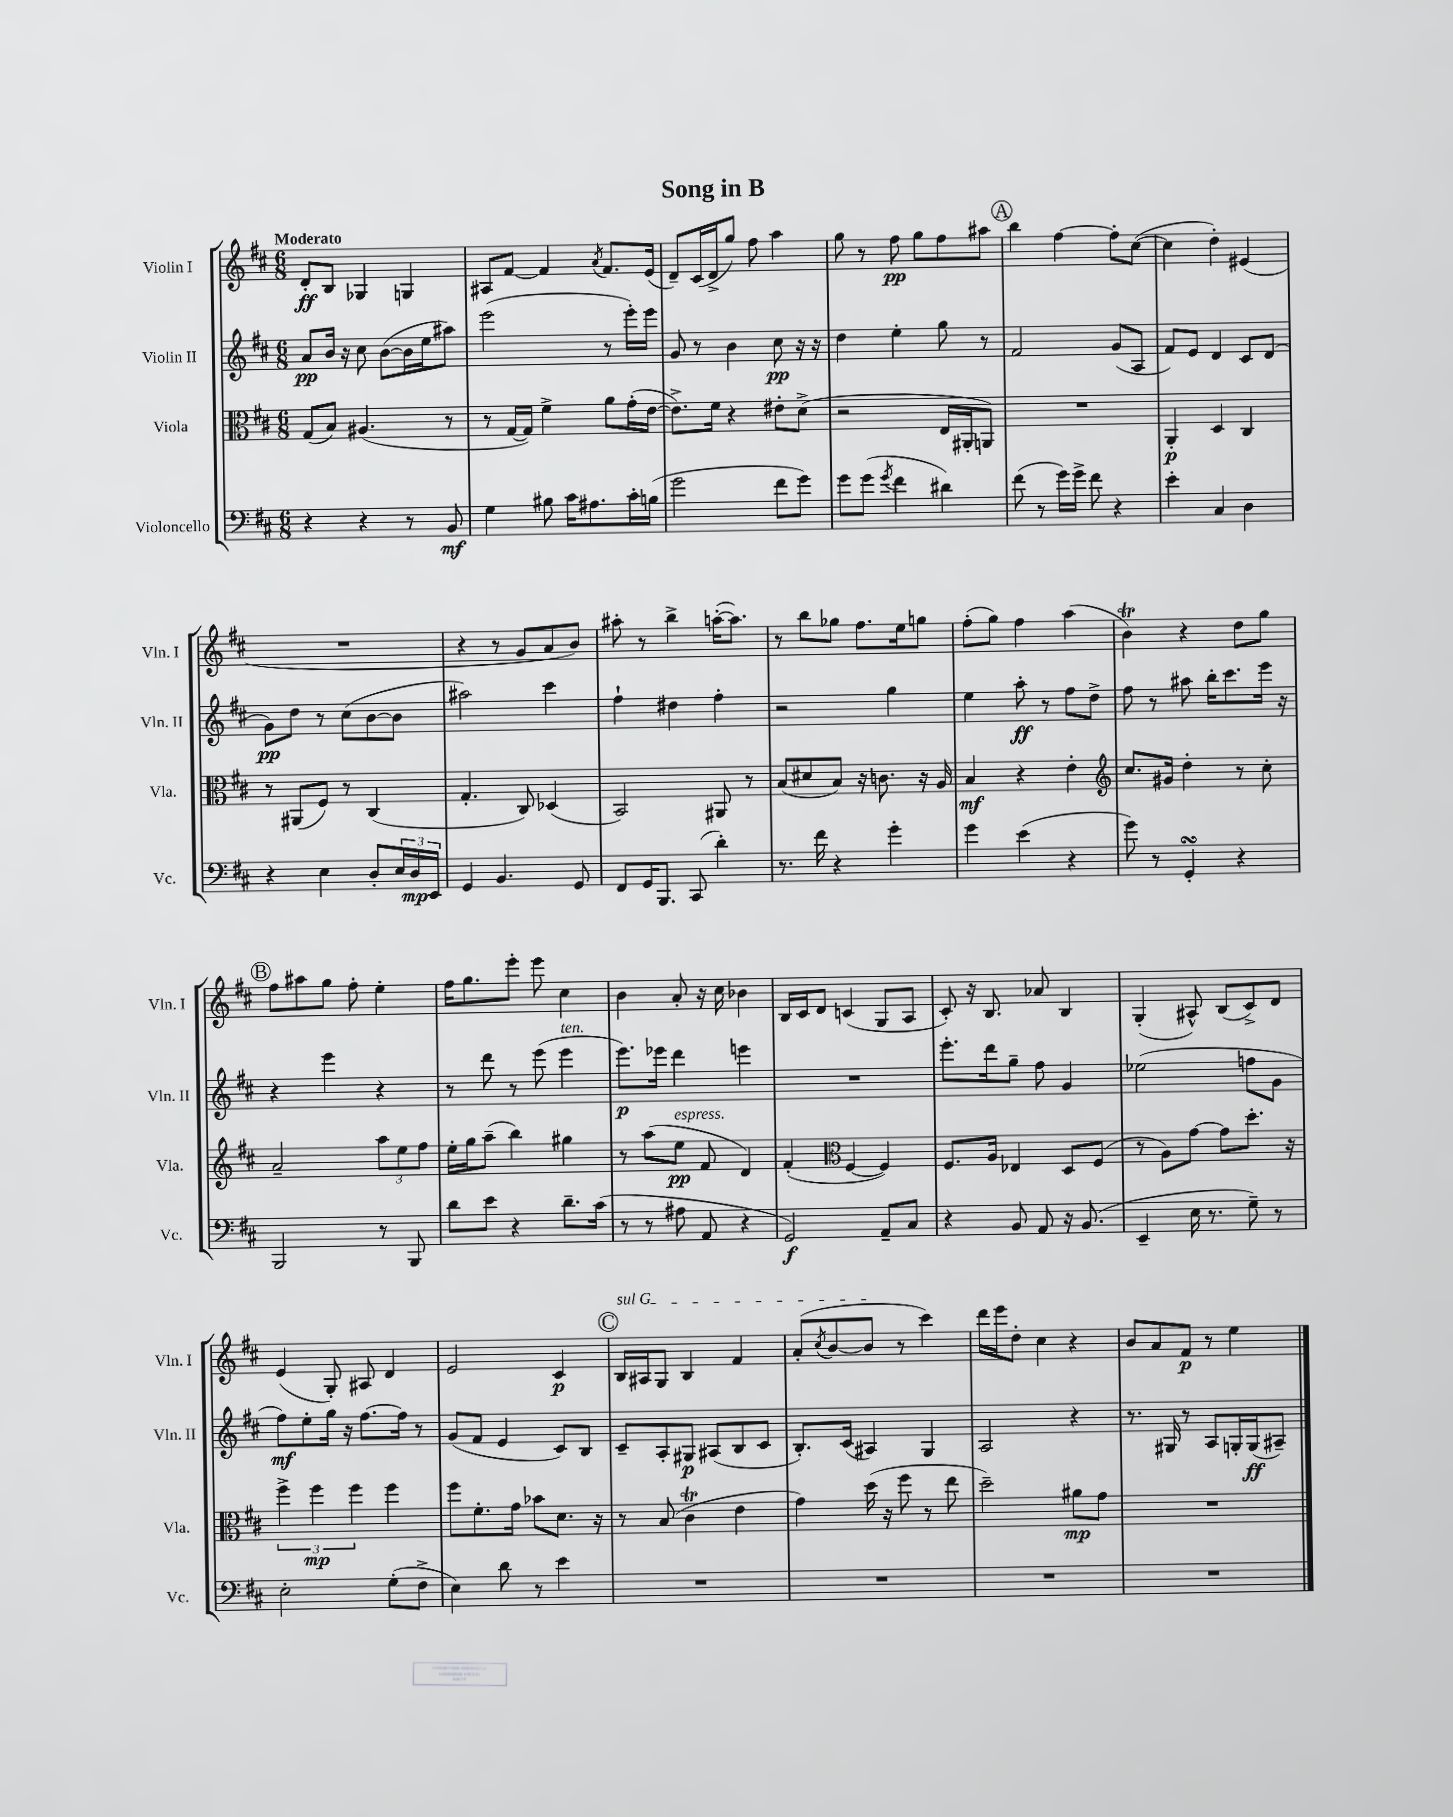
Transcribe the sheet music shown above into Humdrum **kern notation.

**kern	**dynam	**kern	**dynam	**kern	**dynam	**kern	**dynam
*part4	*part4	*part3	*part3	*part2	*part2	*part1	*part1
*staff4	*staff4	*staff3	*staff3	*staff2	*staff2	*staff1	*staff1
*I"Violoncello	*	*I"Viola	*	*I"Violin II	*	*I"Violin I	*
*I'Vc.	*	*I'Vla.	*	*I'Vln. II	*	*I'Vln. I	*
*clefF4	*	*clefC3	*	*clefG2	*	*clefG2	*
*k[f#c#]	*	*k[f#c#]	*	*k[f#c#]	*	*k[f#c#]	*
*M6/8	*	*M6/8	*	*M6/8	*	*M6/8	*
=1	=1	=1	=1	=1	=1	=1	=1
!	!	!	!	!	!	!LO:TX:a:B:t=Moderato	!
4r	.	(8G/L	.	8a/L	pp	8d'/L	ff
.	.	8B/J)	.	16b/Jk	.	8B/J	.
.	.	.	.	16r	.	.	.
4r	.	(4.A#X/	.	8cc#\	.	4G-X/	.
.	.	.	.	([8b\L	.	.	.
8r	.	.	.	16b\L]	.	4Gn/	.
.	.	.	.	16ee\J	.	.	.
8BB/	mf	8r	.	8aa#X\J)	.	.	.
=2	=2	=2	=2	=2	=2	=2	=2
4G\	.	8r	.	(2eee\	.	8A#X/L	.
.	.	[16G/LL	.	.	.	[8f#/J	.
.	.	16G/JJ])	.	.	.	.	.
8B#X\	.	4f#^\	.	.	.	4f#/]	.
16c#\KL	.	.	.	.	.	.	.
8.A#X\	.	.	.	.	.	.	.
.	.	.	.	.	.	8qa/	.
.	.	8a\L	.	8r	.	8.f#/L	.
16c#'\L	.	(16g'\L	.	16eee'\LL)	.	.	.
(16Bn\JJ	.	[16e\JJ	.	16eee\JJ	.	(16e/Jk	.
=3	=3	=3	=3	=3	=3	=3	=3
2g\	.	8.e^\L])	.	8g/	.	8d~/L)	.
.	.	.	.	8r	.	(16c#/L	.
.	.	16f#\Jk	.	.	.	16d^/J	.
.	.	4r	.	4b\	.	8gg/J)	.
.	.	.	.	.	.	8ff#\	.
8f#\L	.	8e#X'\L	.	8cc#\	pp	4aa\	.
8g\J)	.	(8d^\J	.	16r	.	.	.
.	.	.	.	16r	.	.	.
=4	=4	=4	=4	=4	=4	=4	=4
8g\L	.	2r	.	4dd\	.	8gg\	.
(8g\J	.	.	.	.	.	8r	.
8qg/	.	.	.	.	.	.	.
4f#\	.	.	.	4ee'\	.	8ff#\	pp
.	.	.	.	.	.	8gg\L	.
4d#X\)	.	16E/LL	.	8gg\	.	8ff#\	.
.	.	16AA#X'/J	.	.	.	.	.
.	.	8AAn/J)	.	8r	.	8aa#X\J	.
!!LO:REH:place=s1:t=A
=5	=5	=5	=5	=5	=5	=5	=5
(8f#\	.	2.r	.	2f#/	.	4bb\	.
8r	.	.	.	.	.	.	.
16g\LL)	.	.	.	.	.	[4ff#\	.
16g^\JJ	.	.	.	.	.	.	.
8f#\	.	.	.	.	.	.	.
4r	.	.	.	(8g/L	.	8ff#'\L]	.
.	.	.	.	8A/J	.	([8cc#\J	.
=6	=6	=6	=6	=6	=6	=6	=6
4e'\	.	4AA'/	p	8f#/L)	.	4cc#\]	.
.	.	.	.	8e/J	.	.	.
4C#/	.	4D/	.	4d/	.	4dd'\)	.
4D\	.	4C#/	.	8c#/L	.	(4e#X/	.
.	.	.	.	(8d/J	.	.	.
!!LO:LB:g=z
=7	=7	=7	=7	=7	=7	=7	=7
4r	.	8r	.	8g\L)	pp	2.r	.
.	.	(8AA#X/L	.	8dd\J	.	.	.
4E\	.	8F#/J)	.	8r	.	.	.
.	.	8r	.	(8cc#\L	.	.	.
8D'/L	.	(4C#/	.	[8b\	.	.	.
24E/L	.	.	.	8b\J]	.	.	.
24D/	mp	.	.	.	.	.	.
24EE/JJ	.	.	.	.	.	.	.
=8	=8	=8	=8	=8	=8	=8	=8
4GG/	.	4.G'/	.	2aa#X\)	.	4r	.
4.BB/	.	.	.	.	.	8r	.
.	.	8C#/)	.	.	.	8g/L	.
.	.	(4D-X/	.	4ccc#\	.	8a/	.
8GG/	.	.	.	.	.	8b/J)	.
=9	=9	=9	=9	=9	=9	=9	=9
8FF#/L	.	2BB/)	.	4ff#`\	.	8aa#X'\	.
16GG/K	.	.	.	.	.	8r	.
8.BBB/J	.	.	.	.	.	.	.
.	.	.	.	4dd#X\	.	4bb^\	.
(8CC#/	.	.	.	.	.	.	.
4d'\)	.	8AA#X/	.	4ff#'\	.	([16aan'\KL	.
.	.	.	.	.	.	8.aa\J])	.
.	.	8r	.	.	.	.	.
=10	=10	=10	=10	=10	=10	=10	=10
8.r	.	(8B/L	.	2r	.	8r	.
.	.	8d#X/	.	.	.	8bb\L	.
16f#\	.	.	.	.	.	.	.
4r	.	8B/J)	.	.	.	8gg-X\J	.
.	.	16r	.	.	.	8.ff#\L	.
.	.	8.cn\	.	.	.	.	.
4g'\	.	.	.	4gg\	.	.	.
.	.	.	.	.	.	16ee\k	.
.	.	16r	.	.	.	8ggn\J	.
.	.	16A/	.	.	.	.	.
=11	=11	=11	=11	=11	=11	=11	=11
4g\	.	4B/	mf	4ee\	.	(8ff#'\L	.
.	.	.	.	.	.	8gg\J)	.
(4e\	.	4r	.	8aa'\	ff	4ff#\	.
.	.	.	.	8r	.	.	.
4r	.	4e'\	.	8ff#\L	.	(4aa\	.
.	.	.	.	8dd^\J	.	.	.
=12	=12	=12	=12	=12	=12	=12	=12
*	*	*clefG2	*	*	*	*	*
8g\)	.	8.cc#/L	.	8ff#\	.	4bT\)	.
8r	.	.	.	8r	.	.	.
.	.	16g#X/Jk	.	.	.	.	.
4GGsSSs'/	.	4dd'\	.	8aa#X\	.	4r	.
.	.	.	.	16bb'\KL	.	.	.
.	.	.	.	8.ccc#\	.	.	.
4r	.	8r	.	.	.	8dd\L	.
.	.	8cc#'\	.	16eee\Jk	.	8gg\J	.
.	.	.	.	16r	.	.	.
!!LO:LB:g=z
!!LO:REH:place=s1:t=B
=13	=13	=13	=13	=13	=13	=13	=13
2BBB/	.	2a~/	.	4r	.	8ff#\L	.
.	.	.	.	.	.	8aa#X\	.
.	.	.	.	4eee\	.	8gg\J	.
.	.	.	.	.	.	8ff#'\	.
8r	.	12aa\L	.	4r	.	4ee'\	.
.	.	12ee\	.	.	.	.	.
8BBB/	.	.	.	.	.	.	.
.	.	12ff#\J	.	.	.	.	.
=14	=14	=14	=14	=14	=14	=14	=14
8d\L	.	16ee'\LL	.	8r	.	16ff#\KL	.
.	.	16gg\J	.	.	.	8.gg\	.
8e\J	.	(8aa~\J	.	8ddd\	.	.	.
4r	.	4bb\)	.	8r	.	8eee'\J	.
.	.	.	.	(8eee\	.	8eee\	.
!	!	!	!	!LO:TX:a:i:t=ten.	!	!	!
8.d~\L	.	4gg#X\	.	4eee\	.	4cc#\	.
(16c#\Jk	.	.	.	.	.	.	.
=15	=15	=15	=15	=15	=15	=15	=15
8r	.	8r	.	8.eee\L)	p	4b\	.
8r	.	(8aa\L	.	.	.	.	.
.	.	.	.	16eee-X\Jk	.	.	.
!	!	!LO:TX:a:i:t=espress.	!	!	!	!	!
8A#X\	.	8ee\J	pp	4ddd\	.	8a'/	.
8AA/	.	8f#/	.	.	.	16r	.
.	.	.	.	.	.	16cc#\	.
4r	.	4d/)	.	4eeen\	.	4b-X\	.
=16	=16	=16	=16	=16	=16	=16	=16
2GG/)	f	(4f#'/	.	2.r	.	16B/LL	.
.	.	.	.	.	.	16c#/J	.
.	.	.	.	.	.	8d/J	.
*	*	*clefC3	*	*	*	*	*
.	.	[4F#/	.	.	.	(4cn/	.
8AA~/L	.	4F#/])	.	.	.	8G/L	.
8C#/J	.	.	.	.	.	8A/J	.
=17	=17	=17	=17	=17	=17	=17	=17
4r	.	8.F#/L	.	8.eee'\L	.	8c#'/)	.
.	.	.	.	.	.	16r	.
.	.	16A/Jk	.	16ddd\k	.	8.B/	.
8BB/	.	4E-X/	.	8gg~\J	.	.	.
8AA/	.	.	.	8ff#\	.	8a-X/	.
16r	.	8D/L	.	4g/	.	4B/	.
(8.BB/	.	.	.	.	.	.	.
.	.	(8F#/J	.	.	.	.	.
=18	=18	=18	=18	=18	=18	=18	=18
4EE~/	.	8r	.	(2ee-X\	.	(4G'/	.
.	.	8A\L)	.	.	.	.	.
16E\	.	[8g\J	.	.	.	8A#X^^/)	.
8.r	.	.	.	.	.	.	.
.	.	8g\L]	.	.	.	(8B/L	.
8G~\)	.	8.dd'\J	.	8ffn\L	.	8c#^/)	.
8r	.	.	.	8g\J	.	8d/J	.
.	.	16r	.	.	.	.	.
!!LO:LB:g=z
=19	=19	=19	=19	=19	=19	=19	=19
2E'\	.	6ff#^\	.	8ff#\L)	mf	(4e/	.
.	.	.	.	8ee'\	.	.	.
.	.	6ff#\	mp	.	.	.	.
.	.	.	.	16gg\Jk	.	8G'/)	.
.	.	.	.	16r	.	.	.
.	.	6ff#\	.	.	.	.	.
.	.	.	.	[8.ff#\L	.	8A#X/	.
(8G'\L	.	4ff#\	.	.	.	4d/	.
.	.	.	.	16ff#\Jk]	.	.	.
8F#^\J	.	.	.	8r	.	.	.
=20	=20	=20	=20	=20	=20	=20	=20
4E\)	.	8ff#\L	.	(8g/L	.	2e/	.
.	.	8.f#'\	.	8f#/J	.	.	.
8d\	.	.	.	4e/	.	.	.
.	.	16g\Jk	.	.	.	.	.
8r	.	8b-X\L	.	.	.	.	.
4e\	.	8.d\J	.	8c#/L)	.	4c#/	p
.	.	.	.	8B/J	.	.	.
.	.	16r	.	.	.	.	.
!!LO:REH:place=s1:t=C
=21	=21	=21	=21	=21	=21	=21	=21
!	!	!	!	!	!	!LO:TX:a:i:t=sul G	!
2.r	.	8r	.	8c#~/L	.	16B/LL	.
.	.	.	.	.	.	16A#X/J	.
.	.	(8B/	.	8A'/	.	8G/J	.
.	.	4c#t\	.	8G#X/J	p	4B/	.
.	.	.	.	(8A#X/L	.	.	.
.	.	4e\	.	8B/	.	4f#/	.
.	.	.	.	8c#/J	.	.	.
=22	=22	=22	=22	=22	=22	=22	=22
2.r	.	4g\)	.	8.B'/L)	.	(8a'/L	.
.	.	.	.	.	.	8qcc#/	.
.	.	.	.	.	.	[8b/	.
.	.	.	.	(16c#/Jk	.	.	.
.	.	(16dd\	.	4A#X/)	.	8b/J]	.
.	.	16r	.	.	.	.	.
.	.	8ff#\	.	.	.	8r	.
.	.	8r	.	4G/	.	4ccc#\)	.
.	.	8ee\	.	.	.	.	.
=23	=23	=23	=23	=23	=23	=23	=23
2.r	.	2dd~\)	.	2A/	.	16ddd\LL	.
.	.	.	.	.	.	16eee\J	.
.	.	.	.	.	.	8dd'\J	.
.	.	.	.	.	.	4cc#\	.
.	.	8a#X\L	mp	4r	.	4r	.
.	.	8g\J	.	.	.	.	.
=24	=24	=24	=24	=24	=24	=24	=24
2.r	.	2.r	.	8.r	.	8b/L	.
.	.	.	.	.	.	8a/	.
.	.	.	.	16G#X/	.	.	.
.	.	.	.	8r	.	8f#/J	p
.	.	.	.	8A/L	.	8r	.
.	.	.	.	16Gn'/L	.	4ee\	.
.	.	.	.	(16G/J	ff	.	.
.	.	.	.	8A#X~/J)	.	.	.
==	==	==	==	==	==	==	==
*-	*-	*-	*-	*-	*-	*-	*-
